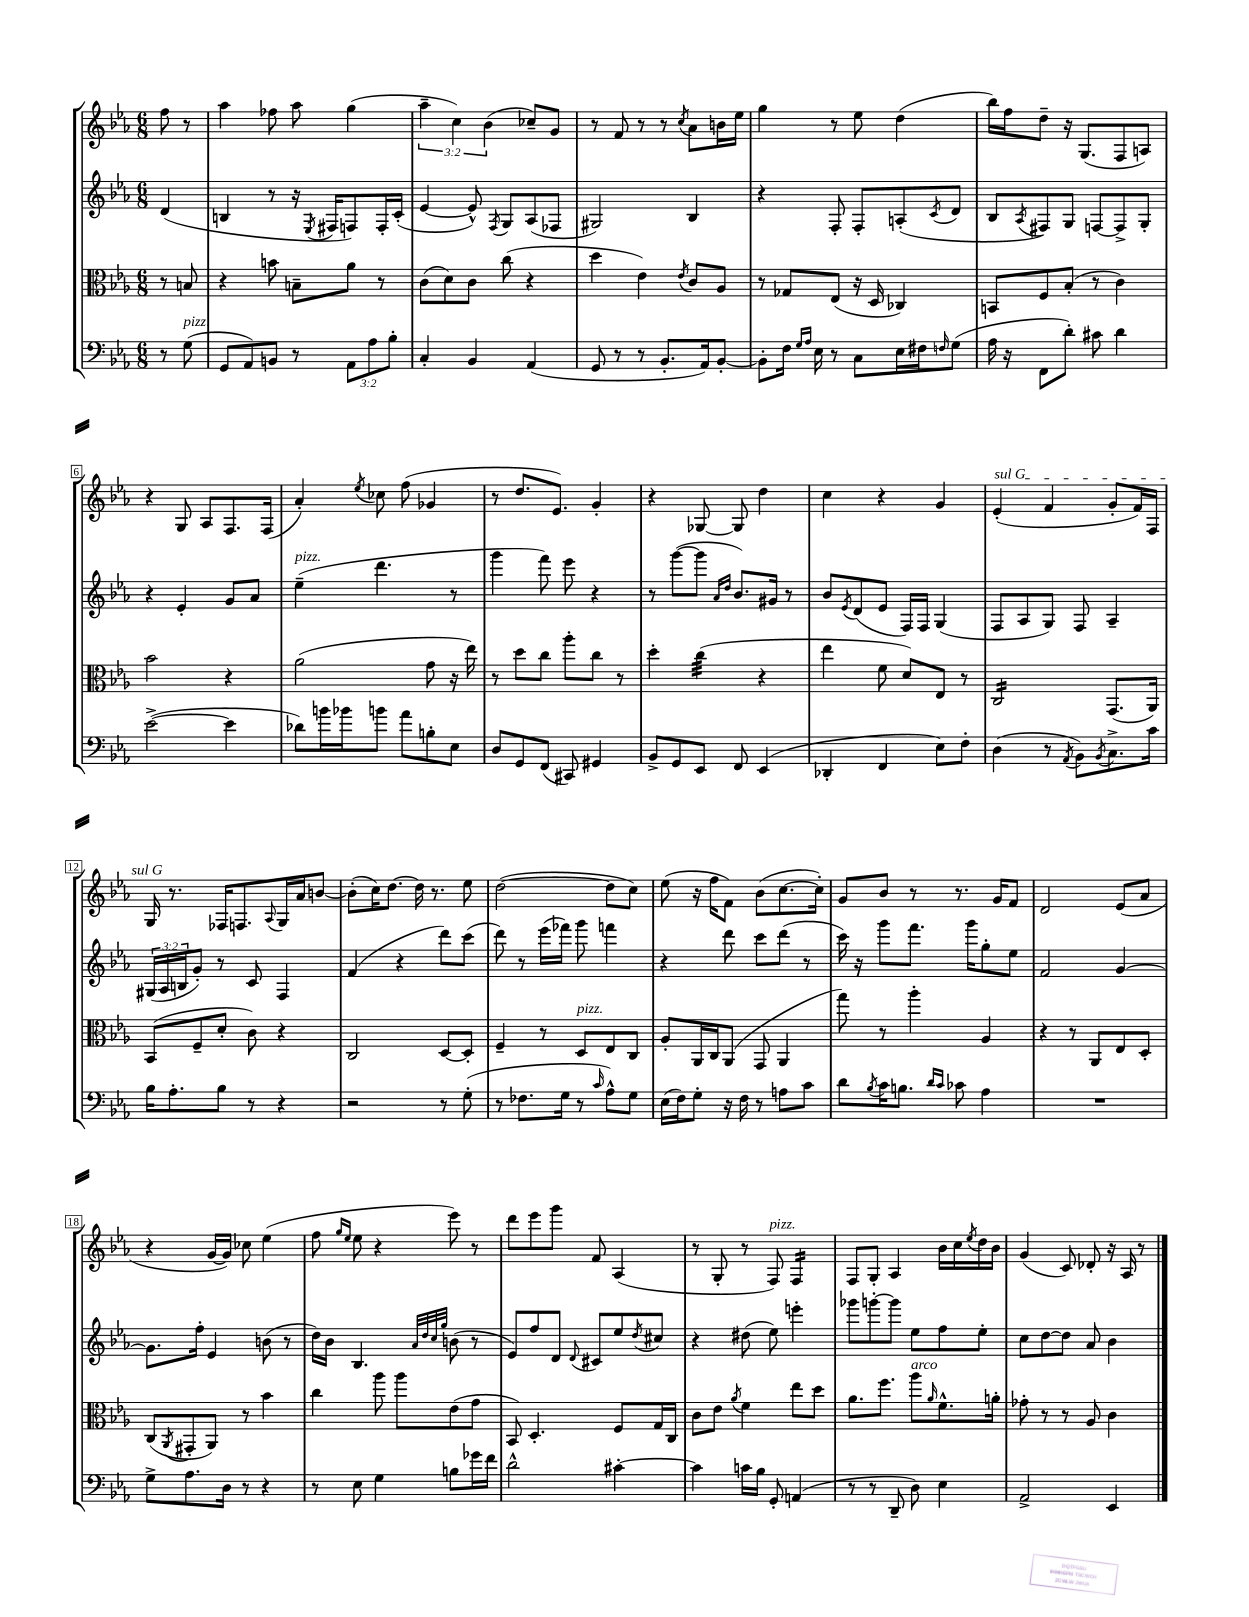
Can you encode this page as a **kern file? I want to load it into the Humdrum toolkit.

**kern	**kern	**kern	**kern
*staff4	*staff3	*staff2	*staff1
*clefF4	*clefC3	*clefG2	*clefG2
*k[b-e-a-]	*k[b-e-a-]	*k[b-e-a-]	*k[b-e-a-]
*M6/8	*M6/8	*M6/8	*M6/8
8r	8r	(4d	8ff
(8G	8B	.	8r
=	=	=	=
8GG	4r	4B	4aa-
8AA-)	.	.	.
8BB	8b	8r	8ff-
8r	8B~	16r	8aa-
.	.	8qE-	.
.	.	16F#	.
12AA-	8a-	8F)	(4gg
12A-	.	.	.
.	8r	16F'	.
12B-'	.	.	.
.	.	(16c'	.
=	=	=	=
4C'	(8c	[4e-	6aa-~
.	8d)	.	.
.	.	.	6cc)
4BB-	8c	8e-^^])	.
.	.	.	(6b-
.	.	8qF	.
.	(8cc	8G	.
(4AA-	4r	(8A-	8cc-~)
.	.	8F-	8g
=	=	=	=
8GG	4dd	2G#)	8r
8r	.	.	8f
8r	4e-)	.	8r
8.BB-'	.	.	8r
.	8qe-	.	8qcc
.	8c	4B-	8a-
16AA-)	.	.	.
[8BB-'	8A-	.	16b
.	.	.	16ee-
=	=	=	=
8BB-']	8r	4r	4gg
16F	8G-	.	.
16qqG	.	.	.
16qqA-	.	.	.
16E-	.	.	.
8r	(8E-	8F'	8r
8C	16r	8F'	8ee-
.	16D	.	.
16E-	4C-)	(8A'	(4dd
16F#	.	.	.
16qqF	.	8qc	.
(8G	.	8d	.
=	=	=	=
16A-	8BB	8B-	16bb-)
16r	.	.	16ff
.	.	8qA-	.
8FF	8F	8F#)	8dd~
8d')	(8B-'	8G	16r
.	.	.	(8.G
8c#	8r	[8F	.
4d	4c)	8F^]	8F
.	.	8G'	8A)
=	=	=	=
([2e-^	2b-	4r	4r
.	.	4e-'	8G
.	.	.	8A-
4e-]	4r	8g	8.F
.	.	8a-	.
.	.	.	(16F
=	=	=	=
8d-)	(2a-	(4ee-~	4a-')
16b	.	.	.
16b-	.	.	.
.	.	.	8qee-
8b	.	4.ddd	8cc-
8a-	.	.	(8ff
8B'	8g	.	4g-
8E-	16r	8r	.
.	16ee-)	.	.
=	=	=	=
8D	8r	4ggg	8r
8GG	8dd	.	8.dd
(8FF	8cc	8fff)	.
.	.	.	8.e-)
8CC#)	8aa-'	8eee-	.
4GG#	8cc	4r	4g'
.	8r	.	.
=	=	=	=
8BB-^	4dd'	8r	4r
8GG	.	([8ggg	.
8EE-	(4cc	8ggg]	[8G-
.	.	16qqa-	.
.	.	16qqdd	.
8FF	.	8.b-)	8G-]
(4EE-	4r	.	4dd
.	.	16g#	.
.	.	8r	.
=	=	=	=
4DD-'	4ee-	8b-	4cc
.	.	8qe-	.
.	.	(8d	.
4FF	8f	8e-	4r
.	8d)	16F)	.
.	.	16F	.
8E-)	8E-	(4G	4g
8F'	8r	.	.
=	=	=	=
(4D	2C	8F	(4e-'
.	.	8A-	.
8r	.	8G)	4f
8qAA-	.	.	.
8BB-)	.	8F	.
8qBB-	.	.	.
8.C^	(8.GG	4A-~	8g'
.	.	.	16f)
16c	16AA-)	.	16F
=	=	=	=
16B-	(8BB-	(24G#	16G
.	.	24A-	.
8.A-'	.	.	8.r
.	.	24B	.
.	8F~	8g')	.
8B-	8d'	8r	16F-
.	.	.	8.F
8r	8c)	8c	.
.	.	.	8qqA-
4r	4r	4F	16G
.	.	.	16a-
.	.	.	[8b
=	=	=	=
2r	2C	(4f	(8b']
.	.	.	16cc)
.	.	.	[8.dd
.	.	4r	.
.	.	.	16dd]
.	.	.	8.r
8r	[8D	8ddd)	.
(8G'	8D']	(8ccc	8ee-
=	=	=	=
8r	4F~	8ddd)	([2dd
8.F-	.	8r	.
.	8r	(16eee-	.
16G	.	16fff-)	.
8r	8D	8ggg	.
16qqc	.	.	.
8A-^^)	8E-	4fff	8dd]
8G	8C	.	8cc)
=	=	=	=
(16E-	8A-'	4r	(8ee-
16F)	.	.	.
8G'	16AA-	.	16r
.	16C	.	16ff
16r	(8AA-	8ddd	8f)
16F	.	.	.
8r	8GG	8ccc	(8b-
8A	4AA-	(8ddd	[8.cc
8c	.	8r	.
.	.	.	16cc'])
=	=	=	=
8d	8gg)	16ccc)	8g
.	.	16r	.
8qB-	.	.	.
16c	8r	8ggg	8b-
8.B	.	.	.
.	4aa-'	8.fff	8r
16qqd	.	.	.
16qqc	.	.	.
8c-	.	.	8.r
.	.	16ggg	.
4A-	4A-	8gg'	.
.	.	.	16g
.	.	8ee-	8f
=	=	=	=
2.r	4r	2f	2d
.	8r	.	.
.	8AA-	.	.
.	8E-	[4g	(8e-
.	8D'	.	8a-
=	=	=	=
8G^	(8C	8.g]	4r
.	8qAA-	.	.
8.A-	8GG#'	.	.
.	.	16ff'	.
.	8AA-)	4e-	[16g
16D	.	.	16g])
8r	8r	.	8cc-
4r	4b-	(8b	(4ee-
.	.	8r	.
=	=	=	=
8r	4cc	16dd)	8ff
.	.	16b-	.
.	.	.	16qqgg
.	.	.	16qqee-
8E-	.	4.B-	8ee-
4G	8aa-	.	4r
.	8aa-	.	.
.	.	32qqa-	.
.	.	32qqdd	.
.	.	32qqcc	.
.	.	32qqgg	.
8B	(8e-	(8b	8eee-)
16g-	8g	8r	8r
16f	.	.	.
=	=	=	=
2d^^	8BB-)	8e-)	8ddd
.	4.D'	8ff	8eee-
.	.	8d	8ggg
.	.	8qqd	.
.	.	8c#	8f
[4c#'	8F	8ee-	(4A-
.	.	8qdd	.
.	16G	8cc#	.
.	16C	.	.
=	=	=	=
4c#]	8c	4r	8r
.	8e-	.	8G'
.	8qa-	.	.
16c	4f	(8dd#	8r
16B-	.	.	.
8GG'	.	8ee-)	8F)
(4AA	8ee-	4eee'	4F
.	8dd	.	.
=	=	=	=
8r	8.a-	8ggg-	8F
8r	.	[8ggg'	8G'
.	8.ff	.	.
8DD~	.	8ggg]	4A-
8D)	8aa-	8ee-	.
.	16qqa-	.	.
4E-	8.f^^	8ff	16b-
.	.	.	16cc
.	.	.	8qee-
.	.	8ee-'	16dd
.	16a'	.	16b-
=	=	=	=
2AA-^	8g-'	8cc	(4g
.	8r	[8dd	.
.	8r	8dd]	8c)
.	8A-	8a-	8d-'
4EE-	4c	4b-	16r
.	.	.	16A-
.	.	.	8r
==	==	==	==
*-	*-	*-	*-
